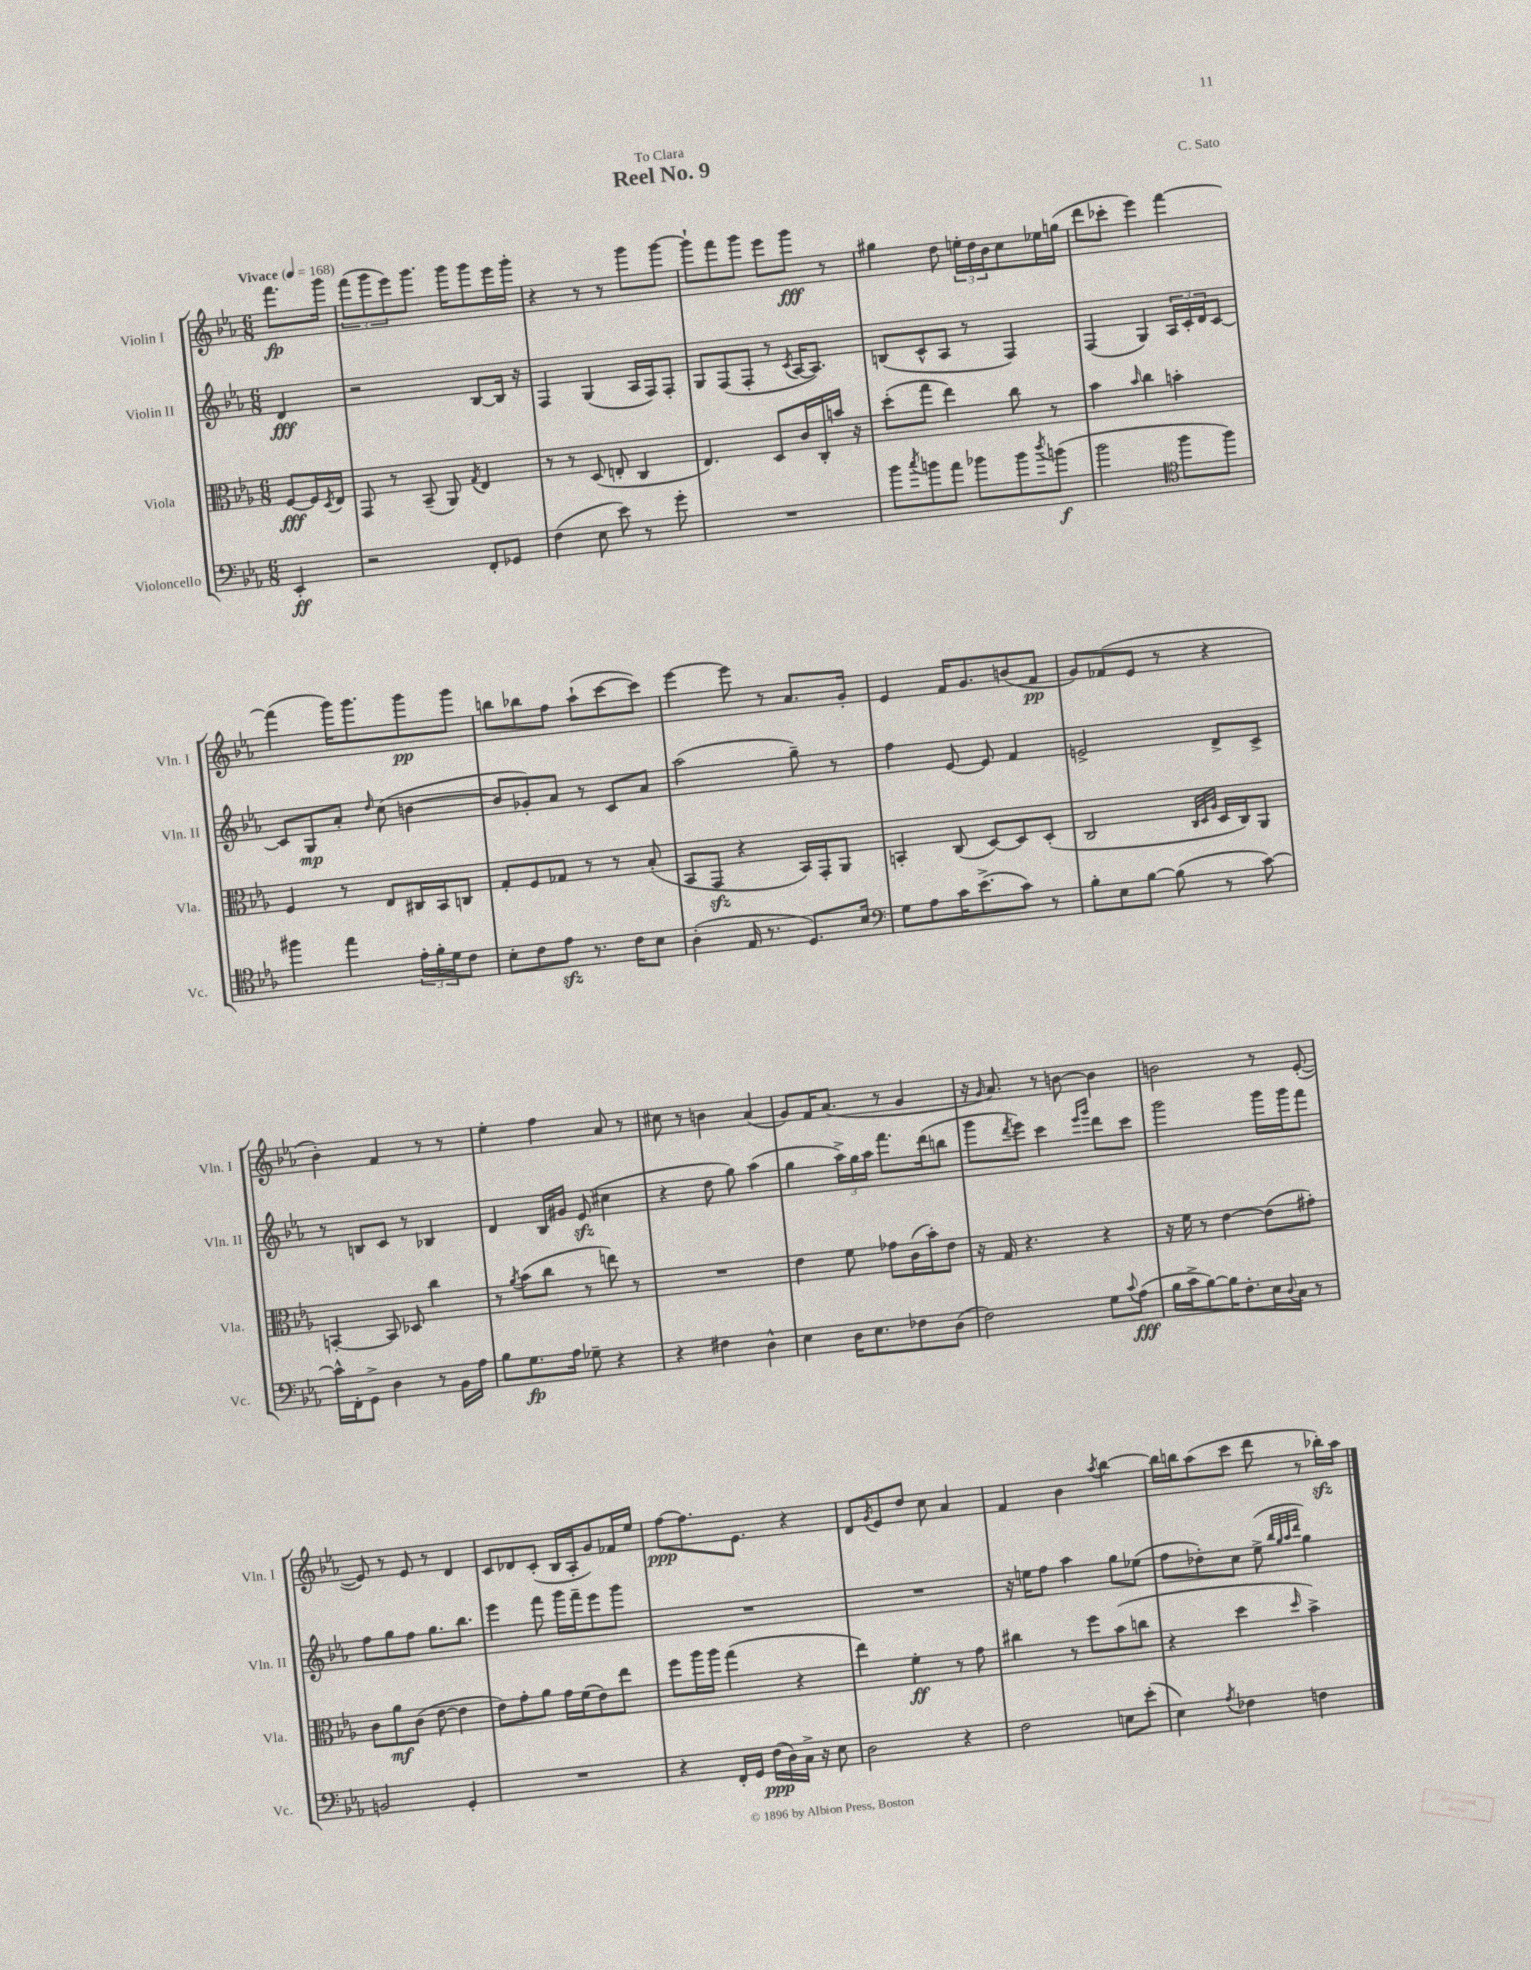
\header { title = "Reel No. 9" composer = "C. Sato" dedication = "To Clara" }
<<
\new StaffGroup <<
\new Staff = "s0" \with { instrumentName = "Violin I" shortInstrumentName = "Vln. I" } {
    \clef treble \key ees \major \numericTimeSignature \time 6/8 \partial 4 \tempo "Vivace" 4 = 168
    f'''8.\fp g'''16 |
    \tuplet 3/2 { f'''8( g'''8 ees'''8) } g'''8. g'''16 g'''8 ees'''16 g'''16-. |
    r4 r8 r8 g'''8 g'''8~ |
    g'''8-! f'''8 g'''8 ees'''8 g'''8\fff r8 |
    gis''4 d''8 \tuplet 3/2 { e''16-. d''16 bes'16 } c''8 ees''16 g''16( |
    d'''8 ces'''8-. ees'''4) f'''4~ |
    f'''4( g'''16) g'''8. g'''8\pp g'''8 |
    b''8 bes''8 f''8 aes''8-!( c'''8~ c'''8) |
    ees'''4~ ees'''8 r8 aes'8. g'16-. |
    ees'4 f'16 g'8. b'8( f'8\pp |
    g'8) fes'8( ees'8 r8 r4 |
    bes'4-.) f'4 r8 r8 |
    ees''4-. f''4 aes'8 r8 |
    cis''8 r8 b'4 aes'4( |
    g'8) f'16 aes'8.( r8 g'4 |
    r16 \grace { g'16 } aes'8.) r8 b'8~ b'4 |
    b'2 r8 ees'8~-.( |
    ees'8) r8 ees'8 r8 d'4 |
    c'8 des'8 c'8-.( bes16 aes16-. g'8) fes'16 ees''16 |
    f''8~\ppp f''8. ees'8. r4 |
    d'8 \acciaccatura { g'8 } ees'8 d''8 c''8 aes'4 |
    f'4 bes'4 \acciaccatura { aes''8 } bes''4~ |
    bes''16 b''16 aes''8( c'''8 d'''8 r8 bes''16-.\sfz) aes''16 \bar "|." |
}
\new Staff = "s1" \with { instrumentName = "Violin II" shortInstrumentName = "Vln. II" } {
    \clef treble \key ees \major \numericTimeSignature \time 6/8 \partial 4
    d'4\fff |
    r2 bes8~ bes16 r16 |
    f4 g4( aes16 f16) f8-. |
    g8 f8( f8-. r8 \acciaccatura { c'8 } aes16~ aes8.) |
    b8( c'8-^ aes8 r8 f4) |
    f4( g4) \tuplet 3/2 { aes16 c'16-. d'16 } c'8~ |
    c'8 g8\mp aes'8-. \grace { d''16 } c''8( b'4~ |
    b'8 ges'8-.) aes'8 r8 c'8 aes'8 |
    aes''2( g''8--) r8 |
    f''4 ees'8~ ees'8 f'4 |
    e'2-> d'8-> c'8-> |
    r8 b8 c'8 r8 bes4 |
    d'4 bes16 gis'16 ees'8\sfz( cis''4 |
    r4 d''8 g''8) aes''4( |
    g''4 \tuplet 3/2 { aes''16->) g''16 aes''16 } f'''8. d'''16( b''8 |
    g'''8 \acciaccatura { d'''8 } ees'''8) c'''4 \grace { ees'''16 g'''16 } d'''8 c'''8 |
    g'''2 g'''16 g'''16 f'''8 |
    f''8 g''8 f''8 g''8. bes''8. |
    ees'''4 f'''8 g'''16 f'''16-- ees'''8 g'''8 |
    R2. |
    R2. |
    r16 e''16 f''8 aes''4 g''8 ees''8( |
    f''8 des''8-.) c''8 ees''8->( \grace { bes''32 g''32 aes''32 d'''32 } g''4) \bar "|." |
}
\new Staff = "s2" \with { instrumentName = "Viola" shortInstrumentName = "Vla." } {
    \clef alto \key ees \major \numericTimeSignature \time 6/8 \partial 4
    f8~\fff f16 \acciaccatura { d8 } ees16 |
    g,8 r8 bes,8--( aes,8) \acciaccatura { g8 } ees4 |
    r8 r8 d8( e8-. c4 |
    ees4.) d8 c'16 c16-. b'16 r16 |
    d''8-.( g''8 ees''4) c''8 r8 |
    bes'4 \grace { bes'16 } c''4 b'4-. |
    f4 r8 ees8 cis16 bes,16 c8 |
    g8-. f8 ges8 r8 r8 bes8-.( |
    bes,8 g,8\sfz r4 bes,16) g,16-. aes,8 |
    b,4-. c8( d8~) d8 d8-.( |
    c2 \grace { c32 d32 aes32 } d16 c16) aes,8 |
    b,4~-. b,8 des8 c''4 |
    r8 \acciaccatura { aes'8 } bes'8( c''8 r8 e''8) r8 |
    R2. |
    ees'4 f'8 ges'8 c'16( bes'16-.) ees'8 |
    r16 g16 r4. r4 |
    r16 f'16 r8 ees'4~ ees'8( gis'8-.) |
    c'8 aes'8\mf c'8( ees'8~ ees'4 |
    ees'8) g'8-. aes'8 g'16 f'16( ees'8) ees''8 |
    f''8 aes''16 aes''16 g''4( r4 |
    ees''4) f'4-.\ff r8 g'8 |
    cis''4 r8 f''8 bes'8( c''8 |
    r4 d''4 \grace { d''16 } bes'4->) \bar "|." |
}
\new Staff = "s3" \with { instrumentName = "Violoncello" shortInstrumentName = "Vc." } {
    \clef bass \key ees \major \numericTimeSignature \time 6/8 \partial 4
    ees,4-.\ff |
    r2 f,8-. ges,8 |
    f4( ees8 ees'8) r8 g'8-. |
    R2. |
    bes'8 \acciaccatura { c''8 } b'8 aes'8 bes'8 bes'8 \acciaccatura { d''8 } b'8\f( |
    bes'2 \clef tenor f''8 f''8) |
    fis''4 ees''4 \tuplet 3/2 { ees'16-. f'16-. d'16 } c'8 |
    bes8-. c'8 ees'8\sfz r8. c'16 bes8 |
    aes4-.( ees16 r8. d8.) bes16 |
    \clef bass g8 aes8 c'16 ees'8.->( c'8) r8 |
    bes8-. ees8 bes8~ bes8( r8 c'8~) |
    c'16-^ f,16-. g,8-> d4 r8 bes,16 aes16 |
    bes8 g8.\fp aes16 ges8-- r4 |
    r4 fis4 d4-^ |
    ees4 d16 ees8. fes8 d8( |
    f2) g8 \appoggiatura { c'8 } aes8\fff( |
    bes16 c'16-> bes8~) bes16 f8.-. ees16 \appoggiatura { d8 } c16 r8 |
    b,2 g,4-. |
    R2. |
    r4 f,16-. g,16 f16\ppp( d16) c16-> r16 ees8 |
    d2 r4 |
    f2 e8 ees'8-.( |
    ees4) \acciaccatura { aes8 } fes4 f4 \bar "|." |
}
>>
>>
\layout { \context { \Score \remove "Bar_number_engraver" } }
